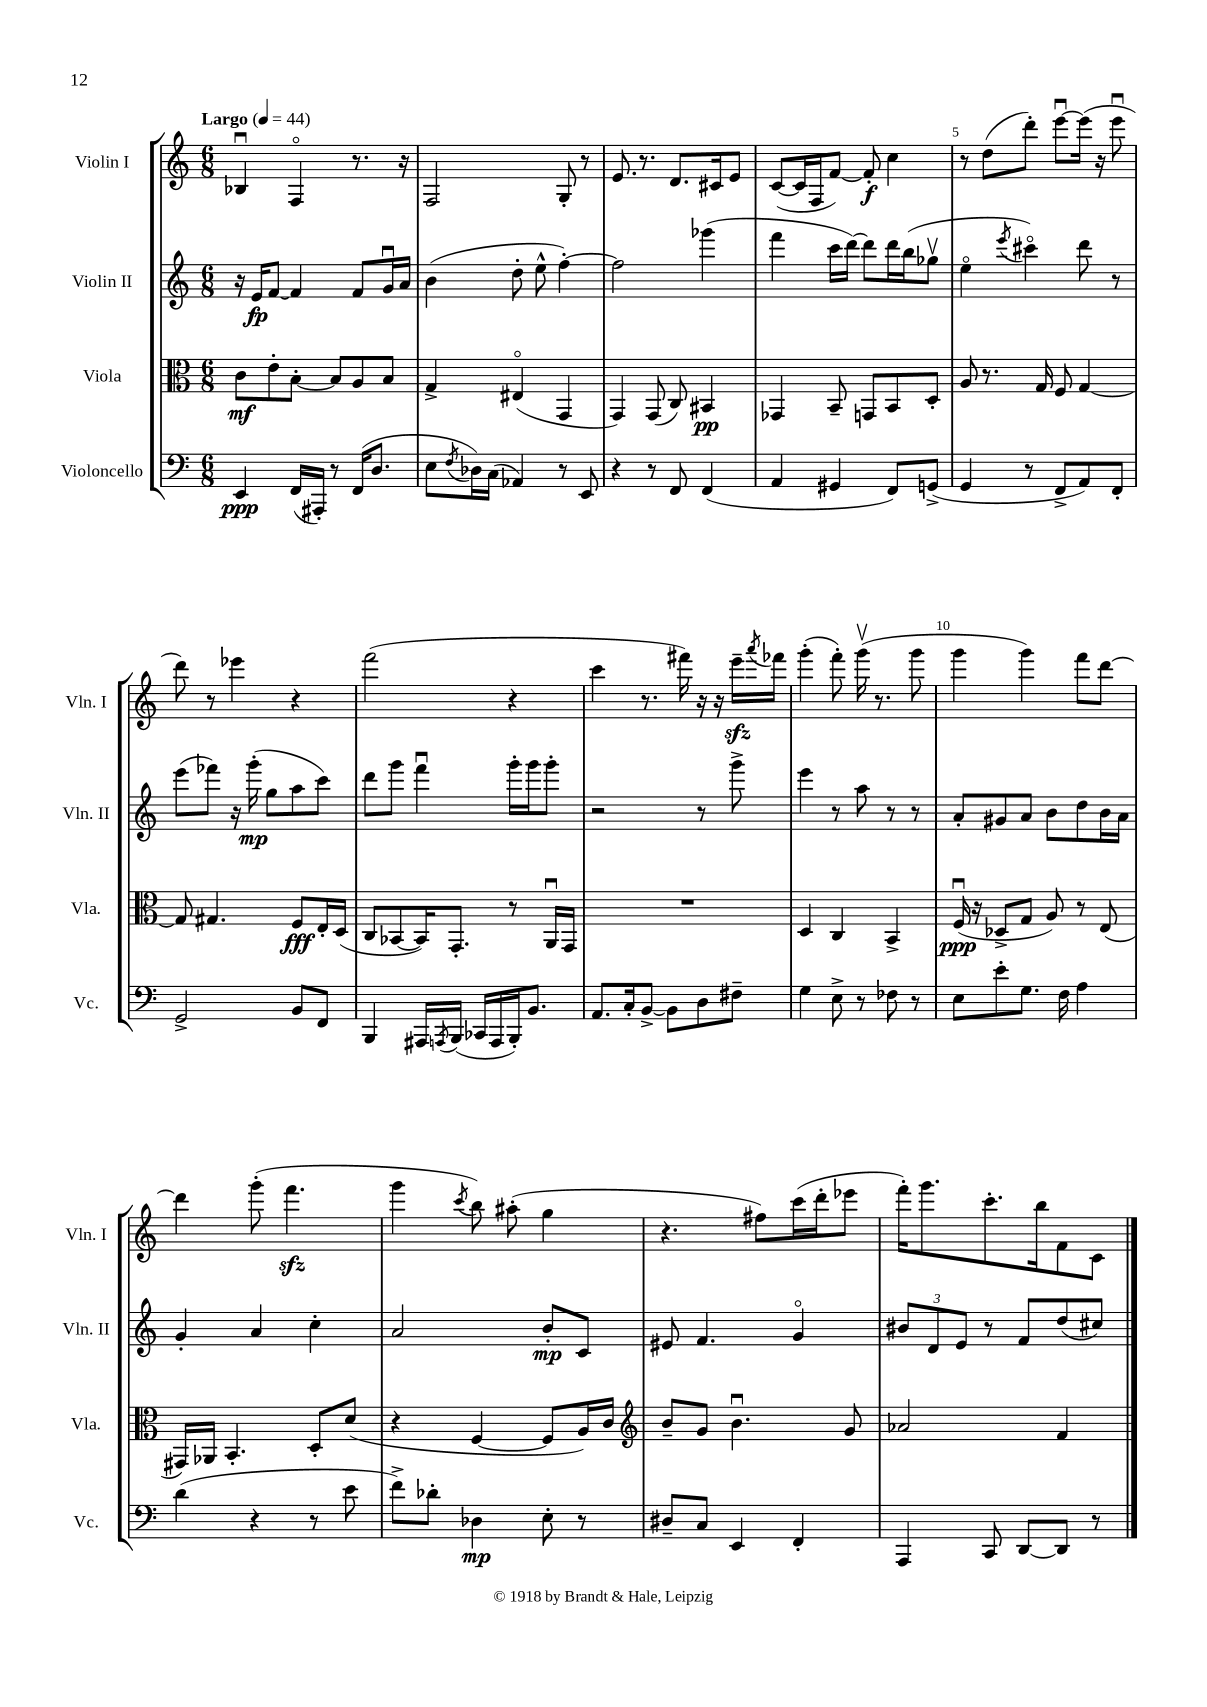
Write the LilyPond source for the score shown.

<<
\new StaffGroup <<
\new Staff = "s0" \with { instrumentName = "Violin I" shortInstrumentName = "Vln. I" } {
    \clef treble \key c \major \numericTimeSignature \time 6/8 \tempo "Largo" 4 = 44
    bes4\downbow f4\flageolet r8. r16 |
    f2 g8-. r8 |
    e'8. r8. d'8. cis'16 e'8 |
    c'8~( c'16 f16 f'8~) f'8-.\f c''4 |
    r8 d''8( d'''8-.) e'''8~\downbow e'''16( r16 e'''8\downbow |
    d'''8) r8 ees'''4 r4 |
    f'''2( r4 |
    c'''4 r8. fis'''16) r16 r16 e'''16--\sfz \acciaccatura { a'''8 } fes'''16 |
    g'''4-.( f'''8-.) g'''16\upbow( r8. g'''8 |
    g'''4 g'''4) f'''8 d'''8~ |
    d'''4 g'''8-.( f'''4.\sfz |
    g'''4 \acciaccatura { c'''8 } b''8) ais''8-.( g''4 |
    r4. fis''8) c'''16( d'''16-. ees'''8 |
    f'''16-.) g'''8. c'''8.-. b''16 f'8 c'8 \bar "|." |
}
\new Staff = "s1" \with { instrumentName = "Violin II" shortInstrumentName = "Vln. II" } {
    \clef treble \key c \major \numericTimeSignature \time 6/8
    r16 e'16\fp f'8~ f'4 f'8 g'16\downbow a'16 |
    b'4( d''8-. e''8-^ f''4~-.) |
    f''2 ges'''4( |
    f'''4 c'''16 d'''16~) d'''8 d'''16 b''16( ges''8\upbow |
    e''4\flageolet \acciaccatura { e'''8 } cis'''4\flageolet) d'''8 r8 |
    e'''8( fes'''8) r16 g'''16-.\mp( g''8 a''8 c'''8) |
    d'''8 g'''8 f'''4\downbow g'''16-. g'''16 g'''8-. |
    r2 r8 g'''8-> |
    e'''4 r8 a''8 r8 r8 |
    a'8-. gis'8 a'8 b'8 d''8 b'16 a'16 |
    g'4-. a'4 c''4-. |
    a'2 b'8-.\mp c'8 |
    eis'8 f'4. g'4\flageolet |
    \tuplet 3/2 { bis'8 d'8 e'8 } r8 f'8 d''8( cis''8) \bar "|." |
}
\new Staff = "s2" \with { instrumentName = "Viola" shortInstrumentName = "Vla." } {
    \clef alto \key c \major \numericTimeSignature \time 6/8
    c'8\mf e'8-. b8~-. b8 a8 b8 |
    g4-> eis4\flageolet( g,4 |
    g,4) g,8( c8) bis,4\pp |
    ges,4 b,8-- g,8 b,8 d8-. |
    a8 r8. g16 f8 g4~ |
    g8 gis4. f8\fff e16-. d16( |
    c8 bes,8~ bes,16) g,8.-. r8 a,16\downbow g,16 |
    R2. |
    d4 c4 b,4-> |
    f16\downbow\ppp( r16 des8-> g8 a8) r8 e8( |
    gis,16) aes,16 b,4.-. d8-. d'8( |
    r4 f4~ f8 a16) c'16 |
    \clef treble b'8-- g'8 b'4.\downbow g'8 |
    aes'2 f'4 \bar "|." |
}
\new Staff = "s3" \with { instrumentName = "Violoncello" shortInstrumentName = "Vc." } {
    \clef bass \key c \major \numericTimeSignature \time 6/8
    e,4\ppp f,16( ais,,16-.) r8 f,16( d8. |
    e8 \acciaccatura { f8 } des16) c16( aes,4) r8 e,8 |
    r4 r8 f,8 f,4( |
    a,4 gis,4 f,8) g,8->( |
    g,4 r8 f,8-> a,8) f,8-. |
    g,2-> b,8 f,8 |
    b,,4 ais,,16 \acciaccatura { a,,8 } b,,16( ces,16 a,,16 b,,16-.) b,8. |
    a,8. c16-. b,8~-> b,8 d8 fis8-- |
    g4 e8-> r8 fes8 r8 |
    e8 e'8-. g8. f16 a4 |
    d'4( r4 r8 e'8 |
    f'8->) des'8-. des4\mp e8-. r8 |
    dis8-- c8 e,4 f,4-. |
    a,,4 c,8 d,8~ d,8 r8 \bar "|." |
}
>>
>>
\layout { \context { \Score \override BarNumber.break-visibility = ##(#f #t #t) barNumberVisibility = #(every-nth-bar-number-visible 5) } }
